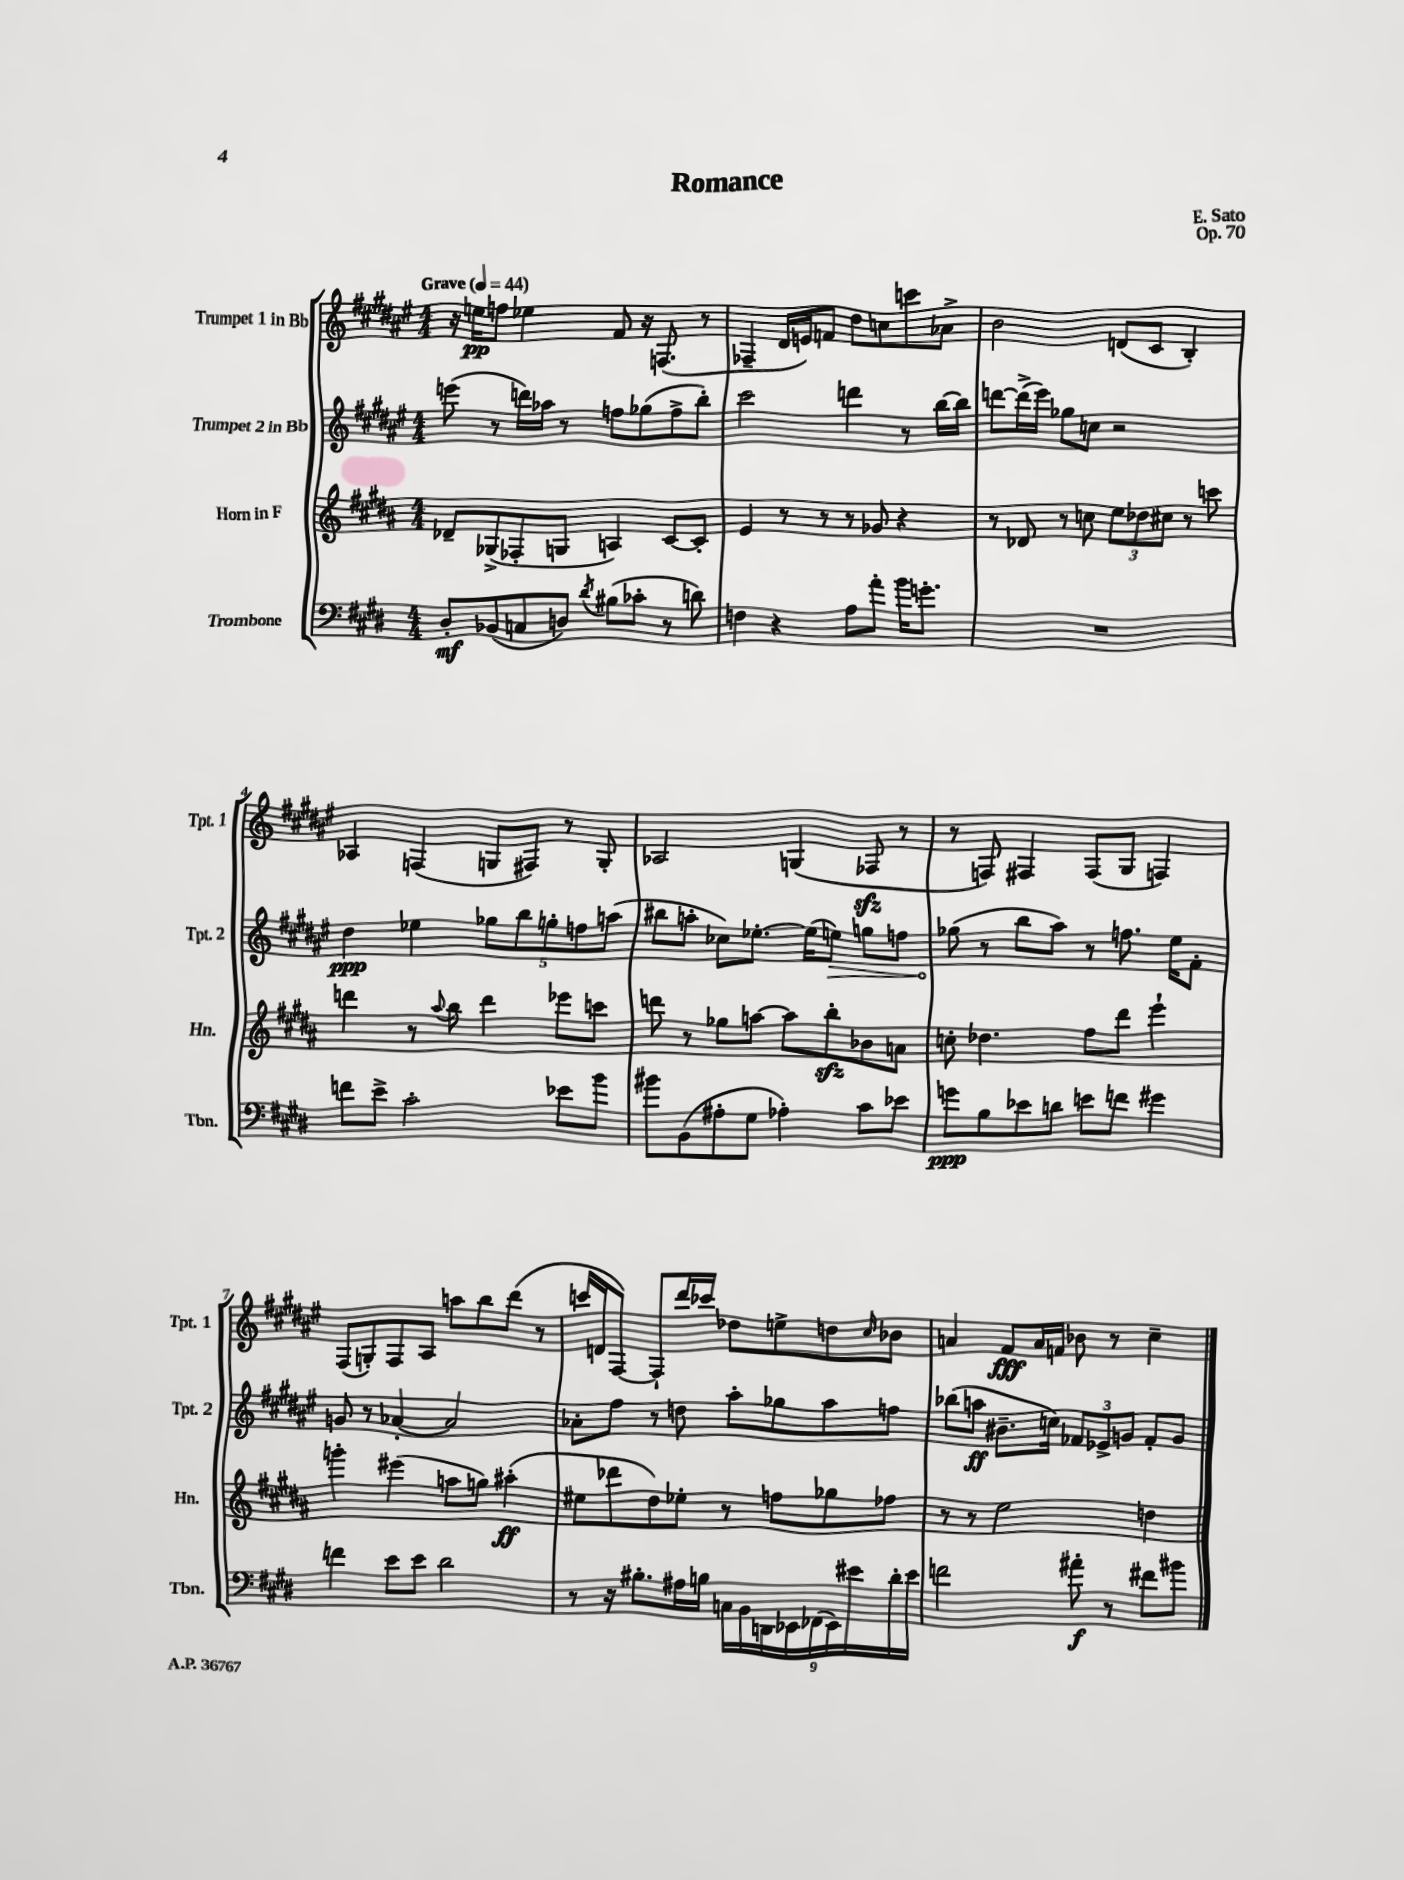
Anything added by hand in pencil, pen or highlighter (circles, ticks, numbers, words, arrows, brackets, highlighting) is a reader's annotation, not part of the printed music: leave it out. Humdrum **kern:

**kern	**dynam	**kern	**dynam	**kern	**dynam	**kern	**dynam
*part4	*part4	*part3	*part3	*part2	*part2	*part1	*part1
*staff4	*staff4	*staff3	*staff3	*staff2	*staff2	*staff1	*staff1
*I"Trombone	*	*I"Horn in F	*	*I"Trumpet 2 in Bb	*	*I"Trumpet 1 in Bb	*
*I'Tbn.	*	*I'Hn.	*	*I'Tpt. 2	*	*I'Tpt. 1	*
*clefF4	*	*clefG2	*	*clefG2	*	*clefG2	*
*k[f#c#g#d#]	*	*k[f#c#g#d#a#]	*	*k[f#c#g#d#a#e#]	*	*k[f#c#g#d#a#e#]	*
*M4/4	*	*M4/4	*	*M4/4	*	*M4/4	*
*MM44	*	*MM44	*	*MM44	*	*MM44	*
=1	=1	=1	=1	=1	=1	=1	=1
!	!	!	!	!	!	!LO:TX:a:B:t=Grave	!
8D#'/L	mf	8d-X~/L	.	(8eeen\	.	16r	.
.	.	.	.	.	.	16een\KL	pp
(8BB-X/	.	(8G-X^/	.	8r	.	8ffn\J	.
8Cn/	.	8F-X'/	.	16dddn\LL)	.	4ee-X\	.
.	.	.	.	16aa-X\JJ	.	.	.
8Dn/J)	.	8Gn/J	.	8r	.	.	.
8qd#/	.	.	.	.	.	.	.
(8B#X\L	.	4An/)	.	8ffn\L	.	8f#/	.
8c-X'\J	.	.	.	(8gg-X\	.	16r	.
.	.	.	.	.	.	(8.Fn/	.
8r	.	[8c#/L	.	8ff^\	.	.	.
8dn\)	.	8c#'/J]	.	8bb'\J)	.	8r	.
=2	=2	=2	=2	=2	=2	=2	=2
4Fn\	.	4e/	.	2ccc#\	.	4F-X~/	.
4r	.	8r	.	.	.	16d#/LL	.
.	.	.	.	.	.	16en/J)	.
.	.	8r	.	.	.	8fn/J	.
8A\L	.	8r	.	4dddn\	.	8dd#\L	.
8a'\J	.	8g-X/	.	.	.	8ccn\	.
16b\KL	.	4r	.	8r	.	8cccn\	.
8.gn'\J	.	.	.	.	.	.	.
.	.	.	.	[16bb\LL	.	8a-X^\J	.
.	.	.	.	16bb\JJ]	.	.	.
=3	=3	=3	=3	=3	=3	=3	=3
1r	.	8r	.	[8dddn\L	.	2b\	.
.	.	8d-X/	.	(16ddd^\L]	.	.	.
.	.	.	.	16eee#\JJ)	.	.	.
.	.	8r	.	8gg-X\L	.	.	.
.	.	8ccn\	.	8ccn\J	.	.	.
.	.	12ee\L	.	2r	.	(8dn/L	.
.	.	12dd-X\	.	.	.	.	.
.	.	.	.	.	.	8c#/J	.
.	.	12cc#X\J	.	.	.	.	.
.	.	8r	.	.	.	4B'/)	.
.	.	8cccn\	.	.	.	.	.
!!LO:LB:g=z
=4	=4	=4	=4	=4	=4	=4	=4
8fn\L	.	4dddn\	.	4dd#\	ppp	4A-X/	.
8e^\J	.	.	.	.	.	.	.
2c#'\	.	8r	.	4ee-X\	.	(4Fn/	.
.	.	8qqaa#/	.	.	.	.	.
.	.	8bb\	.	.	.	.	.
.	.	4ddd\	.	10gg-X\L	.	8Gn/L	.
.	.	.	.	10bb\	.	.	.
.	.	.	.	.	.	8F#X/J)	.
.	.	.	.	10ggn'\	.	.	.
8e-X\L	.	8eee-X\L	.	.	.	8r	.
.	.	.	.	10ffn\	.	.	.
8b\J	.	8cccn\J	.	.	.	8G'/	.
.	.	.	.	(10aan\J	.	.	.
=5	=5	=5	=5	=5	=5	=5	=5
8b#X\L	.	8dddn\	.	8bb#X\L	.	2A-X/	.
(8BB\	.	8r	.	8aan'\J	.	.	.
8A#X'\	.	8gg-X\L	.	8cc-X\L)	.	.	.
8G#\J	.	[8aan\J	.	[8.ee-X'\J	.	.	.
4A-X'\)	.	8aa\L]	.	.	.	(4Gn/	.
.	.	.	.	(16ee-\KL]	.	.	.
!	!	!	!	!	!LO:HP:b	!	!
.	.	8bbzz'\	.	8een\J)	>	.	.
8c#\L	.	8b-X\	.	8ggn\L	.	8F-Xzz/	.
8e-X\J	.	8an\J	.	8ffn\J	.	8r	.
=6	=6	=6	=6	=6	=6	=6	=6
8gn\L	ppp	8ccn'\	.	(8gg-X\	.	8r	.
8B\	.	4.dd-X\	.	8r	]	8Fn/)	.
8e-X\	.	.	.	8bb\L	.	4F#X/	.
8dn\J	.	.	.	8aa#\J)	.	.	.
8en\L	.	8ff#\L	.	8r	.	(8F#/L	.
8fn\J	.	8ddd#\J	.	8.ffn\	.	8G#/J	.
4g#X\	.	4eee`\	.	.	.	4Fn/)	.
.	.	.	.	16ee#\KL	.	.	.
.	.	.	.	8f#'\J	.	.	.
!!LO:LB:g=z
=7	=7	=7	=7	=7	=7	=7	=7
4fn\	.	4gggn'\	.	8gn/	.	(8F#/L	.
.	.	.	.	8r	.	8Gn'/)	.
8e\L	.	(4eee#X\	.	[4a-X'/	.	8F#/	.
8e\J	.	.	.	.	.	8A#/J	.
2d#\	.	8aan\L	.	2a-/]	.	8aan\L	.
.	.	8ggn\J)	.	.	.	8bb\	.
.	.	(4aa#X'\	ff	.	.	(8ddd#\J	.
.	.	.	.	.	.	8r	.
=8	=8	=8	=8	=8	=8	=8	=8
8r	.	8ee#X\L	.	8a-X'\L	.	16cccn/LL	.
.	.	.	.	.	.	16dn/J	.
16r	.	8ddd-X\	.	8ff#\J	.	[8F#/J)	.
8.B#X'\L	.	.	.	.	.	.	.
.	.	8dd#\)	.	8r	.	8F#`/L]	.
16A#X\L	.	8ee-X'\J	.	8ddn\	.	16ddd#/L	.
16Bn\JJ	.	.	.	.	.	16ccc-X/JJ	.
18Cn\LL	.	8r	.	8aa#'\L	.	8dd-X\L	.
18BB\	.	.	.	.	.	.	.
18DDn\	.	.	.	.	.	.	.
.	.	8ffn\L	.	8gg-X\	.	8een^\	.
18EE-X\	.	.	.	.	.	.	.
(18FF-X\	.	.	.	.	.	.	.
.	.	8gg-X\	.	8aa#\	.	8ddn\	.
18EE-\)	.	.	.	.	.	.	.
18e#X\	.	.	.	.	.	.	.
.	.	.	.	.	.	16qqcc#/	.
.	.	8ff-X\J	.	8ffn\J	.	8b-X\J	.
18d#'\	.	.	.	.	.	.	.
18e#\JJ	.	.	.	.	.	.	.
=9	=9	=9	=9	=9	=9	=9	=9
2fn\	.	8r	.	(8bb-X\L	.	4an/	.
.	.	8r	.	8aan\J	ff	.	.
.	.	2ee\	.	8.b#X~\L	.	8f#/L	fff
.	.	.	.	.	.	16a/L	.
.	.	.	.	16ccn\Jk)	.	16fn/JJ	.
8a#X'\	f	.	.	12f-X/L	.	8b-X\	.
.	.	.	.	12e-X^/	.	.	.
8r	.	.	.	.	.	8r	.
.	.	.	.	12gn/J	.	.	.
8f#X\L	.	4ddn\	.	8f-'/L	.	4cc#~\	.
8b#X\J	.	.	.	8g/J	.	.	.
==	==	==	==	==	==	==	==
*-	*-	*-	*-	*-	*-	*-	*-
